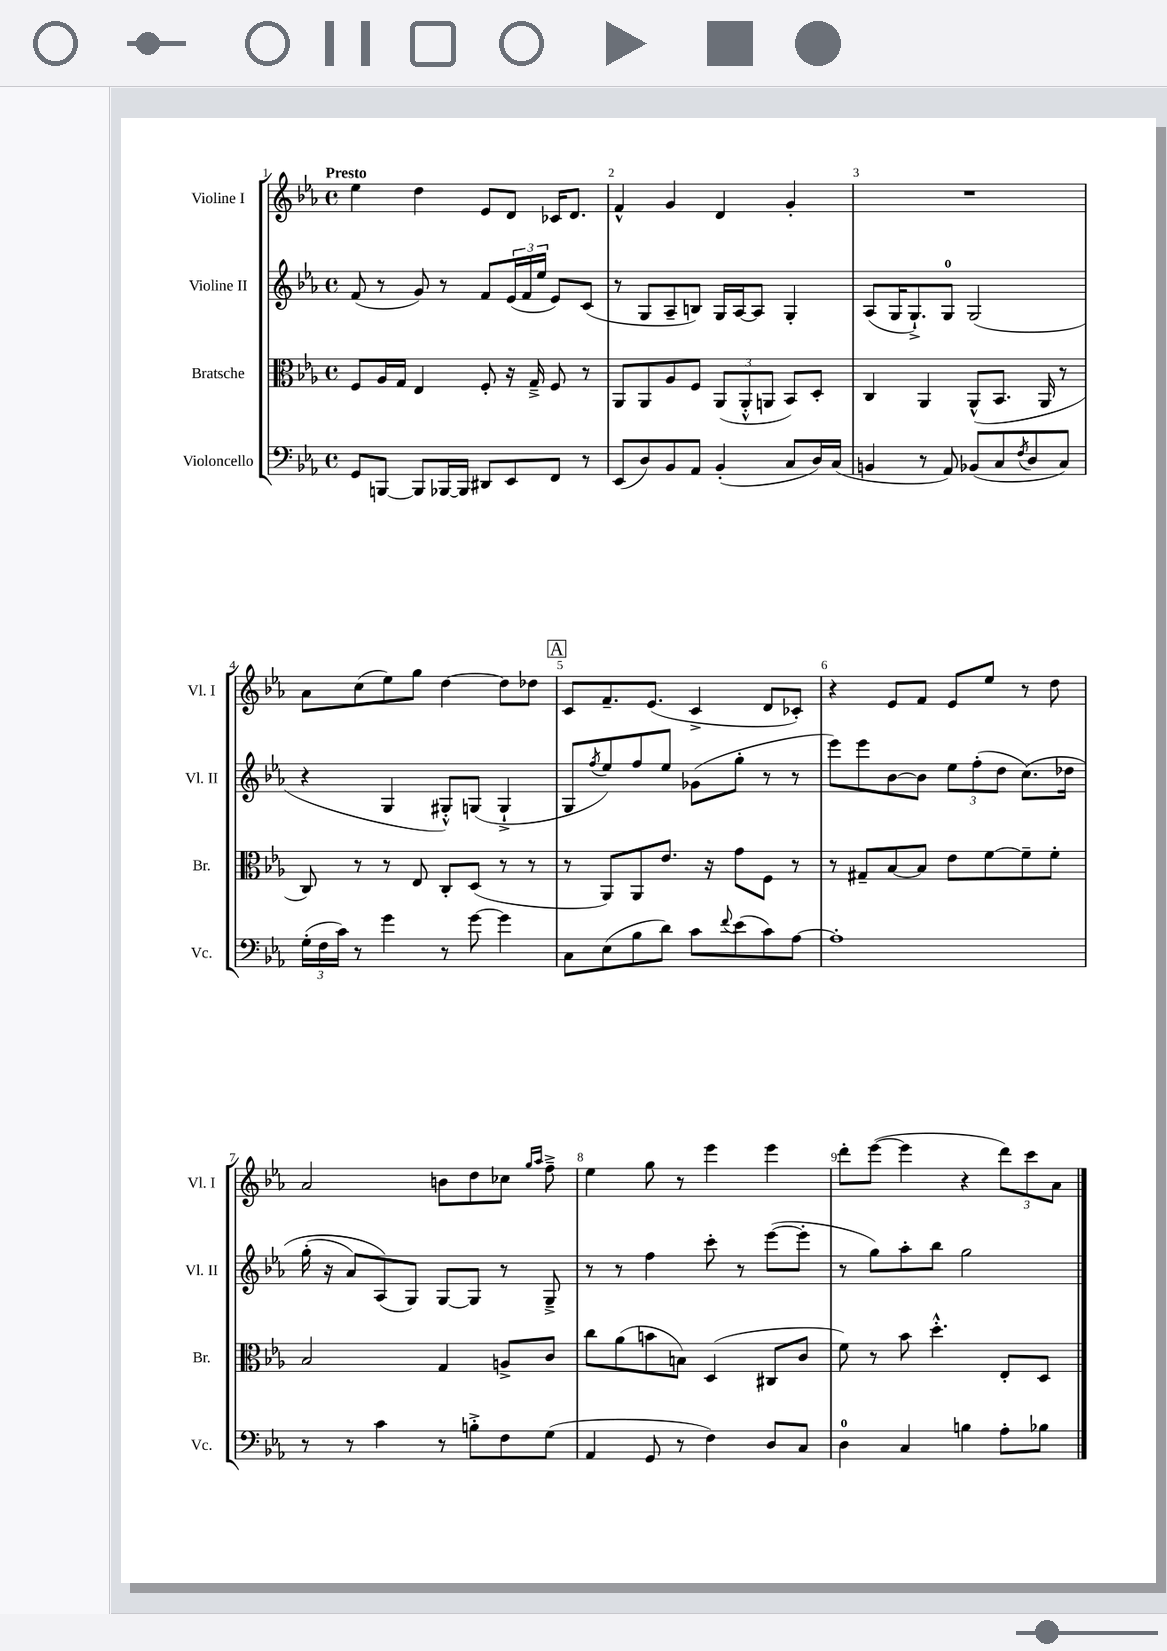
<<
\new StaffGroup <<
\new Staff = "s0" \with { instrumentName = "Violine I" shortInstrumentName = "Vl. I" } {
    \clef treble \key ees \major \defaultTimeSignature \time 4/4 \tempo "Presto"
    ees''4 d''4 ees'8 d'8 ces'16 d'8. |
    f'4-^ g'4 d'4 g'4-. |
    R1 |
    aes'8 c''8( ees''8) g''8 d''4~ d''8 des''8 |
    \mark \markup { \box "A" } c'8 f'8.-- ees'8.( c'4-> d'8 ces'8-.) |
    r4 ees'8 f'8 ees'8 ees''8 r8 d''8 |
    aes'2 b'8 d''8 ces''8 \grace { g''16 aes''16 } f''8---> |
    ees''4 g''8 r8 ees'''4 ees'''4 |
    d'''8-. ees'''8~( ees'''4 r4 \tuplet 3/2 { d'''8) c'''8 aes'8 } \bar "|." |
}
\new Staff = "s1" \with { instrumentName = "Violine II" shortInstrumentName = "Vl. II" } {
    \clef treble \key ees \major \defaultTimeSignature \time 4/4
    f'8( r8 g'8) r8 f'8 \tuplet 3/2 { ees'16( f'16 ees''16 } ees'8) c'8( |
    r8 g8 aes8-- b8) g16 aes16~ aes8 g4-. |
    aes8( g16 g8.-!->) g8-0 g2( |
    r4 g4 gis8-.-^) g8( g4-!-> |
    \mark \markup { \box "A" } g8 \acciaccatura { f''8 } ees''8) f''8 ees''8 ges'8( g''8-. r8 r8 |
    ees'''8) ees'''8 bes'8~ bes'8 \tuplet 3/2 { ees''8 f''8-.( d''8 } c''8.)\( des''16 |
    g''16-.( r16 aes'8) aes8(\) g8) g8~ g8 r8 g8---> |
    r8 r8 f''4 c'''8-. r8 ees'''8~( ees'''8-. |
    r8 g''8) aes''8-. bes''8 g''2 \bar "|." |
}
\new Staff = "s2" \with { instrumentName = "Bratsche" shortInstrumentName = "Br." } {
    \clef alto \key ees \major \defaultTimeSignature \time 4/4
    f8 aes16 g16 ees4 f8-. r16 g16---> f8 r8 |
    aes,8 aes,8 aes8 f8 \tuplet 3/2 { aes,8( aes,8-.-^ a,8 } bes,8) d8-. |
    c4 aes,4 aes,8-^( bes,8. aes,16 r8 |
    c8) r8 r8 ees8 c8-. d8( r8 r8 |
    \mark \markup { \box "A" } r8 aes,8) aes,8 ees'8. r16 g'8 f8 r8 |
    r8 gis8-- bes8~ bes8 ees'8 f'8~ f'8-- f'8-. |
    bes2 g4 a8-> c'8 |
    c''8 aes'8( b'8 b8) d4( cis8 c'8 |
    f'8) r8 bes'8 d''4.-.-^ ees8-. d8 \bar "|." |
}
\new Staff = "s3" \with { instrumentName = "Violoncello" shortInstrumentName = "Vc." } {
    \clef bass \key ees \major \defaultTimeSignature \time 4/4
    g,8 b,,8~ b,,8 bes,,16~ bes,,16 dis,8 ees,8 f,8 r8 |
    ees,8( d8) bes,8 aes,8 bes,4-.( c8 d16) c16( |
    b,4 r8 aes,8) bes,8( c8 \acciaccatura { f8 } d8 c8) |
    \tuplet 3/2 { g16-.( f16 c'16) } r8 g'4 r8 g'8~ g'4 |
    \mark \markup { \box "A" } c8 ees8( bes8 d'8) c'8 \appoggiatura { f'8 } ees'8( c'8) aes8~ |
    aes1-. |
    r8 r8 c'4 r8 b8-.-> f8 g8( |
    aes,4 g,8 r8 f4) d8 c8 |
    d4-0 c4 b4 aes8-. bes8 \bar "|." |
}
>>
>>
\layout { \context { \Score \override BarNumber.break-visibility = ##(#f #t #t) barNumberVisibility = #all-bar-numbers-visible } }
